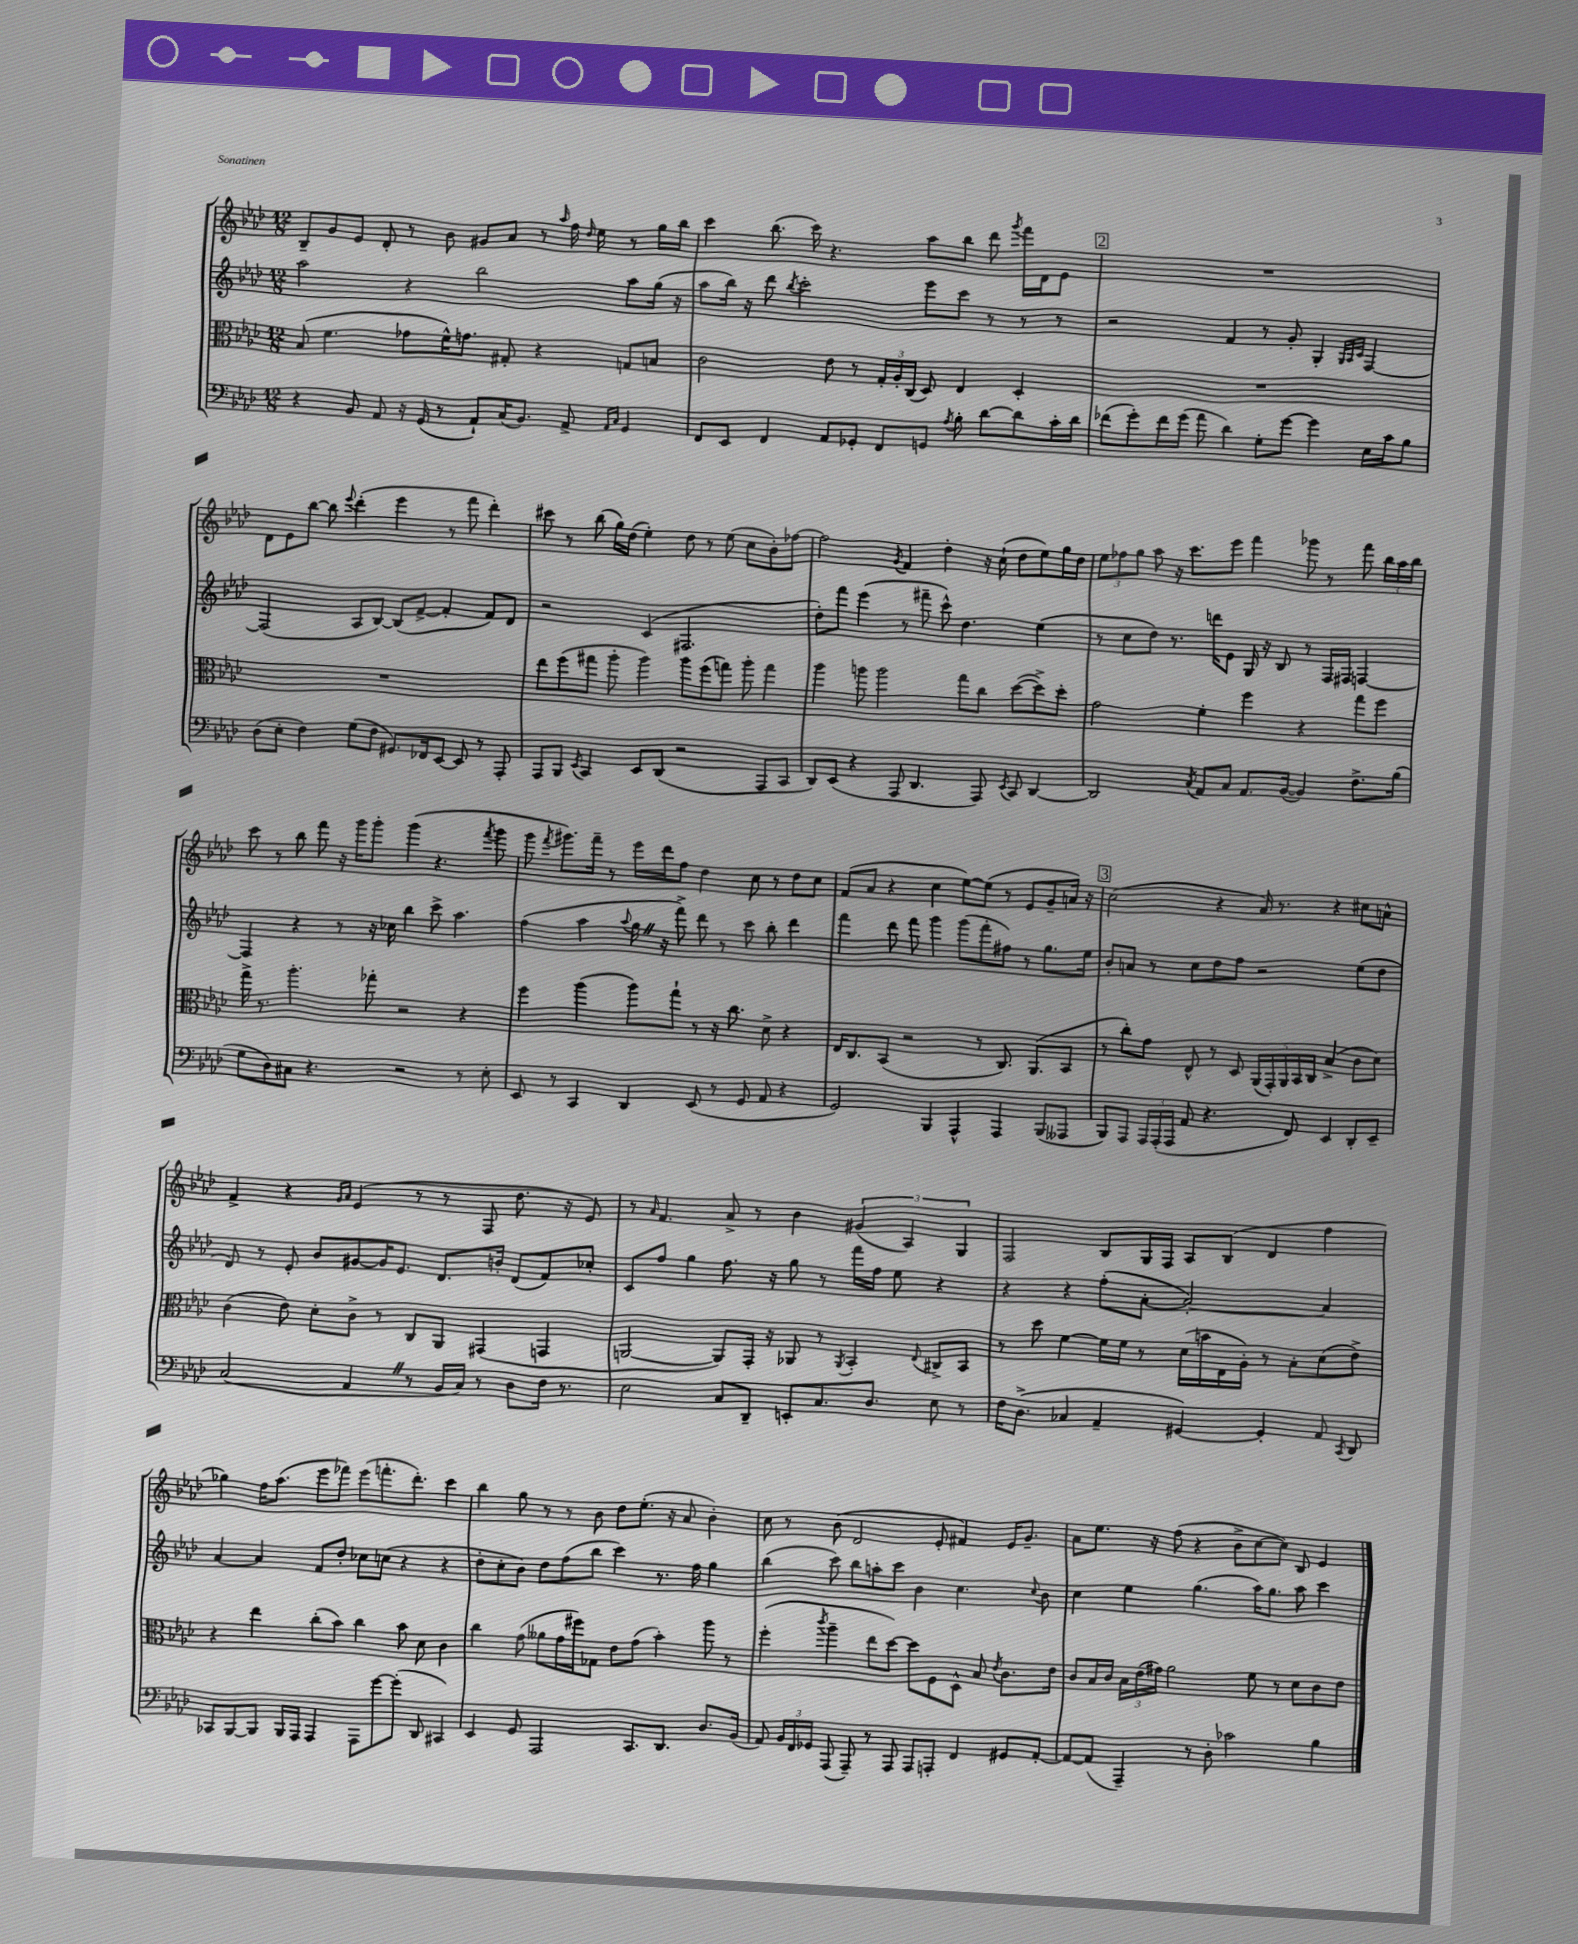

**kern	**kern	**kern	**kern
*staff4	*staff3	*staff2	*staff1
*clefF4	*clefC3	*clefG2	*clefG2
*k[b-e-a-d-]	*k[b-e-a-d-]	*k[b-e-a-d-]	*k[b-e-a-d-]
*M12/8	*M12/8	*M12/8	*M12/8
4r	(8B-/	2aa-\	8B-~/L
.	4.f\	.	8g/
8BB-/	.	.	8e-/J
8AA-/	.	.	8d-'/
16r	8g-\L	4r	8r
(16GG/	.	.	.
8r	16f^^\K)	.	8b-\
.	8.g\J	.	.
8AA-`/L)	.	2bb-\	8g#/L
(16C/K	8G#'/	.	8a-/J
8.BB-/J)	.	.	.
.	4r	.	8r
.	.	.	16qqaa-/
8AA-^/	.	.	16ff\
.	.	.	16qqdd-/
.	.	.	16ee-\
16qqAA-/LL	.	.	.
16qqC/JJ	.	.	.
4GG/	8G/L	8aa-\L	8r
.	8B/J	(16gg\Jk	16gg\LL
.	.	16r	16bb-\JJ
=	=	=	=
8FF/L	2c\	8aa-\L	4ccc\
8EE-/J	.	16bb-\Jk)	.
.	.	16r	.
4FF/	.	8ddd-\	(8.bb-\
.	.	8qbb-/	.
.	.	2ccc'\	.
.	.	.	16ccc\)
8AA-/L	8e-\	.	4.r
8GG-'/J	8r	.	.
8FF/L	24G'/LL	.	.
.	24A-'/	.	.
.	(24C/JJ	.	.
8GG/J	8D-/)	8eee-\L	8aa-\L
8qA-/	.	.	.
8B-'\	4E-/	8ccc\J	8bb-\J
[8d-\L	.	8r	8ddd-\
.	.	.	8qggg/
8d-\]	4D-'/	8r	16fff\LL
.	.	.	16d-\J
16c'\L	.	8r	8e-\J
16d-\JJ	.	.	.
=	=	=	=
(8f-\L	1.r	2r	1.r
8g'\)	.	.	.
16f-\L	.	.	.
(16g\JJ	.	.	.
8a-\	.	.	.
4d-\)	.	4f/	.
8G'\L	.	8r	.
[8g\J	.	8g'/	.
4g\]	.	4G'/	.
.	.	32qqG/LLL	.
.	.	32qqA-/	.
.	.	32qqc/JJJ	.
16E-\LL	.	[4F/	.
16c\J	.	.	.
8B-\J	.	.	.
=	=	=	=
(8D-\L	1.r	(2F/]	8d-\L
8E-'\J	.	.	8e-\
4F\)	.	.	[8bb-\J
.	.	.	8bb-\]
.	.	.	8qqeee-/
(8G\L	.	8A-/L	(4ddd-'\
8F\J	.	[8B-/J)	.
8.GG#/L)	.	(8B-/]L	4eee-\
.	.	[8f^/J	.
16FF-/k	.	.	.
[8EE-/J	.	4f'/]	8r
8EE-/]	.	.	8fff\
8r	.	8f/L)	4ddd-'\)
8AAA-'/	.	8d-/J	.
=	=	=	=
8AAA-/L	8ee-\L	2r	8ccc#\
8BBB-/J	(8ff\	.	8r
8qEE-/	.	.	.
4CC/	8gg#\J	.	(8bb-\
.	8aa-'\	.	16gg\LL)
.	.	.	(16dd-\JJ
8EE-/L	4aa-\)	(4c/	4ee-'\)
(8DD-/J	.	.	.
2r	8aa-\L	2.F#/	8dd-\
.	(8ff\	.	8r
.	8gg\J)	.	(8ee-\
.	8aa-'\	.	8cc\L
8AAA-/L	4gg\	.	8b-'\)
8CC/J	.	.	[8ff-\J
=	=	=	=
8DD-/L)	4aa-\	8dd-'\L)	2ff-\]
(8EE-/J	.	8fff\J	.
4r	8aa\	(4eee-\	.
.	2aa\	.	.
.	.	.	8qg/
8AAA-/	.	8r	4f/
4.DD-/	.	8fff#~\	.
.	.	8ccc^^\)	4dd-'\
.	8gg\L	4.dd-\	.
8AAA-/)	8cc\J	.	16r
.	.	.	(16cc`\
8qEE-/	.	.	.
8CC/	([8dd-\L	.	8dd-\L
[4DD-/	8dd-^\])	(4ee-\	8ee-\)
.	8dd-'\J	.	16gg\L
.	.	.	16dd-\JJ
=	=	=	=
2DD-/]	2g\	8r	12ee-\L
.	.	.	12ff-\
.	.	8cc\L	.
.	.	.	12gg\J
.	.	8dd-\J)	8aa-\
.	.	8.r	16r
.	.	.	8.ccc\L
8qC/	.	.	.
8AA-/L	4f'\	.	.
.	.	16ddd\LK	.
8C/J	.	8e-\J	8eee-\J
8.AA-/L	4ff\	16G/	4fff\
.	.	16r	.
.	.	8B-/	.
([16BB-/Jk	.	.	.
4BB-/])	4r	8r	8ggg-\
.	.	16F/LL	8r
.	.	16F#/JJ	.
8.F^\L	8gg\L	[4F/	8fff\
.	8ff\J	.	24bb-\LL
.	.	.	24aa-\
(16B-\Jk	.	.	.
.	.	.	24bb-\JJ
=	=	=	=
8G\L	16gg^\	4F/]	8ccc\
.	8.r	.	.
8D-\)	.	.	8r
8C#\J	4.aa-'\	4r	8bb-\
4.r	.	.	8fff\
.	.	8r	16r
.	.	.	16ggg\LK
.	8gg-'\	16r	8ggg'\J
.	.	16cc-\	.
2r	2r	4bb-\	(4ggg\
.	.	8ccc^\	4.r
.	.	4.aa-\	.
8r	4r	.	.
.	.	.	8qfff/
8E-'\	.	.	8ggg\
=	=	=	=
8EE-/	4ff\	(4ff\	8ggg\
.	.	.	8qfff/
8r	.	.	8.ggg#\L)
4CC/	(4aa-\	4aa-\	.
.	.	.	16fff~\Jk
.	.	.	8r
.	.	8qqaa-/	.
4DD-/	8aa-\L)	16gg\	16eee-\LL
.	.	16r	16ddd-\J
.	8gg`\J	8fff^\)	8ff\J
(8EE-/	8r	8ddd-\	4dd-\
8r	16r	8r	.
.	8.cc\	.	.
8GG/	.	8ccc\	8cc\
8AA-/	8d-^\	8bb-'\	8r
4r	4r	4ddd-\	8dd-\L
.	.	.	8cc\J
=	=	=	=
2GG/)	16E-/LK	4fff\	(8f/L
.	8.C/	.	.
.	.	.	8a-/J
.	(8BB-/J	8ddd-\	4r
.	2r	8fff\	.
4BBB-/	.	4ggg\	4cc\
4AAA-^^/	.	(8ggg\L	[8ee-\L)
.	8r	8fff'\	(8ee-\]J
4AAA-/	8.C/)	8ff#\J)	8r
.	.	8r	8e-/L
.	(8.AA-/L	.	.
(8BBB-/L	.	8.gg\L	8g~/
8AAA--/J	8BB-/J	.	16a/Jk)
.	.	16ee-\Jk	16r
=	=	=	=
8BBB-/L)	8r	8b-'/L	(2cc\
8AAA-/J	8cc'\L)	8a/J	.
24AAA-/LL	8g\J	8r	.
(24AAA-'/	.	.	.
24AAA-/JJ	.	.	.
8AA-/	8E-^^/	8cc\L	.
4.r	8r	8dd-\	4r
.	8D-/	8ff\J	.
.	(20AA-/LL	2r	16a-/)
.	20GG'/)	.	.
.	.	.	8.r
.	20AA-/	.	.
8FF/)	.	.	.
.	20BB-/	.	.
.	20C/JJ	.	.
4EE-/	(4B-^/	.	4r
8DD-'/L	8c\L	(8ee-\L	8cc#\L
8EE-~/J	8d-\J)	8dd-\J	8a^^\J
=	=	=	=
(2C/	(4c\	8d-/)	4f^/
.	.	8r	.
.	8e-\)	8e-'/	4r
.	8d-'\L	8b-/L	.
.	.	.	16qqg/LL
.	.	.	16qqa-/JJ
4AA-/	8c^\J	[8g#/	(4e-/
.	8r	16g#/]K	.
.	.	8.e-/J	.
8r	8C/L	.	8r
16BB-/LL	8AA-/J	8.d-/L	8r
16C/JJ)	.	.	.
8r	(4GG#/	.	8F/
.	.	16b'/Jk	.
8D-\L	.	(8d-/L	8.dd-\
16F\Jk	4GG/	8f/)	.
8.r	.	.	16r
.	.	8cc-'/J	8e-/)
=	=	=	=
2E-\	[2AA/	8c/L	8r
.	.	.	16qqa-/
.	.	8ff/J	4.f/
.	.	4gg\	.
8C/L	8AA/]L)	8.ff\	8a-^/
8DD-~/J	16GG'/Jk	.	8r
.	16r	16r	.
8EE'/L	8AA-/	8gg\	4b-\
8.C/	8r	8r	.
.	8qAA-/	.	.
.	4BB-'/	16fff\LL	(6g#/
8.D-/J	.	16ff\JJ	.
.	.	8ee-\	.
.	.	.	6A-/)
.	8qqE-/	.	.
8E-\	8C#^/L	4r	.
.	.	.	6G/
8r	8BB-/J	.	.
=	=	=	=
16F\LK	8r	4r	2F/
(8.D-^\J	.	.	.
.	8dd-\	.	.
4C-/	[4f\	4r	.
4AA-~/	16f\]LL	(8ff'\L	8B-/L
.	16f\JJ	.	.
.	8r	[8a-'\J	16G/L
.	.	.	16F/JJ
[4GG#/)	(16d-\LL	2a-'/_)	8A-/L
.	16b\	.	.
.	16E-\	.	(8B-/J
.	16A-'\JJ)	.	.
4GG#'/]	8r	.	4d-/
.	8B-'\L	.	.
8AA-/	(8d-\	4a-/]	4ff\
8qCC/	.	.	.
8DD-/	8e-^\J)	.	.
=	=	=	=
8CC-/L	4r	[4a-/	4gg-\)
[8BBB-/	.	.	.
8BBB-/]J	4ee-\	4a-/]	16ff\LK
.	.	.	(8.aa-\J
16BBB-/LL	.	.	.
16AAA-/JJ	.	.	.
4AAA-/	(8cc'\L	8f/L	8eee-\L
.	8b-\J)	8dd-'/J	8fff-\J)
8AAA-\L	4cc\	8cc-\L	(8eee-\L
[8g\	.	(8cc\J	8.fff'\
(8g'\]J	8b-\	4r	.
.	.	.	8.ddd-'\J)
8DD-/	8d-\	.	.
4CC#/)	4c\	4r	4ccc\
=	=	=	=
4EE-/	4cc\	8dd-'\L	4bb-\
.	.	8cc'\	.
8GG/	(8g\	8b-\J)	8gg\
2AAA-/	8a--\L	8dd-\L	8r
.	16g\L	(8ff\	8r
.	16ff#\J)	.	.
.	8G-\J	8bb-\J	8b-\
.	8e-\L	4ccc\)	8dd-\L
8.CC/L	(8g\J	.	(8.ee-'\J
.	4b-'\)	8.r	.
8.DD-/J	.	.	16r
.	.	.	8a-/
.	.	16ff\	.
8.D-/L	8aa-\	4gg\	4b-'\)
.	8r	.	.
(16BB-/Jk	.	.	.
=	=	=	=
8AA-/)	(4ff'\	(4bb-\	8cc\
24BB-/LL	.	.	8r
24FF/	.	.	.
24GG-/JJ	.	.	.
.	8qccc/	.	.
(8AAA-/	4aa-~\	8ccc\)	(8b-\
8AAA-~/)	.	8bb-\L	2d-/
8r	8ee-\L	8aa'\	.
8AAA-/	[8dd-\J)	8ccc\J	.
8AAA-/L	8dd-\]L	4b-\	.
8AAA'/J	8F\	.	8e-'/
4FF/	8D-^^\J	4.cc\	4f#/)
.	8B-/	.	.
.	8qe-/	.	.
8GG#/L	8.c\L	.	16e-/LK
.	.	.	8.g~/J
.	.	8qqcc/	.
[8AA-'/J	.	8b-\	.
.	16e-\Jk	.	.
=	=	=	=
8AA-/_L	8c/L	4cc\	8a-\L
(8AA-/]J	16B-/L	.	8.ee-\J
.	16c/JJ	.	.
4AAA-~/)	24B-\LL	4ee-\	.
.	(24e-\	.	.
.	.	.	16r
.	24g#\JJ)	.	.
.	2a-\	.	(8ff\
8r	.	(4.gg\	4r
8D-'\	.	.	.
2c-\	.	.	8b-^\L
.	8f\	16aa-\LK)	[8cc\
.	.	8.gg\J	.
.	8r	.	8cc\]J)
.	8d-\L	8aa-\	8B-/
4B-\	8c\	4ccc\	4e-/
.	8e-\J	.	.
==	==	==	==
*-	*-	*-	*-
